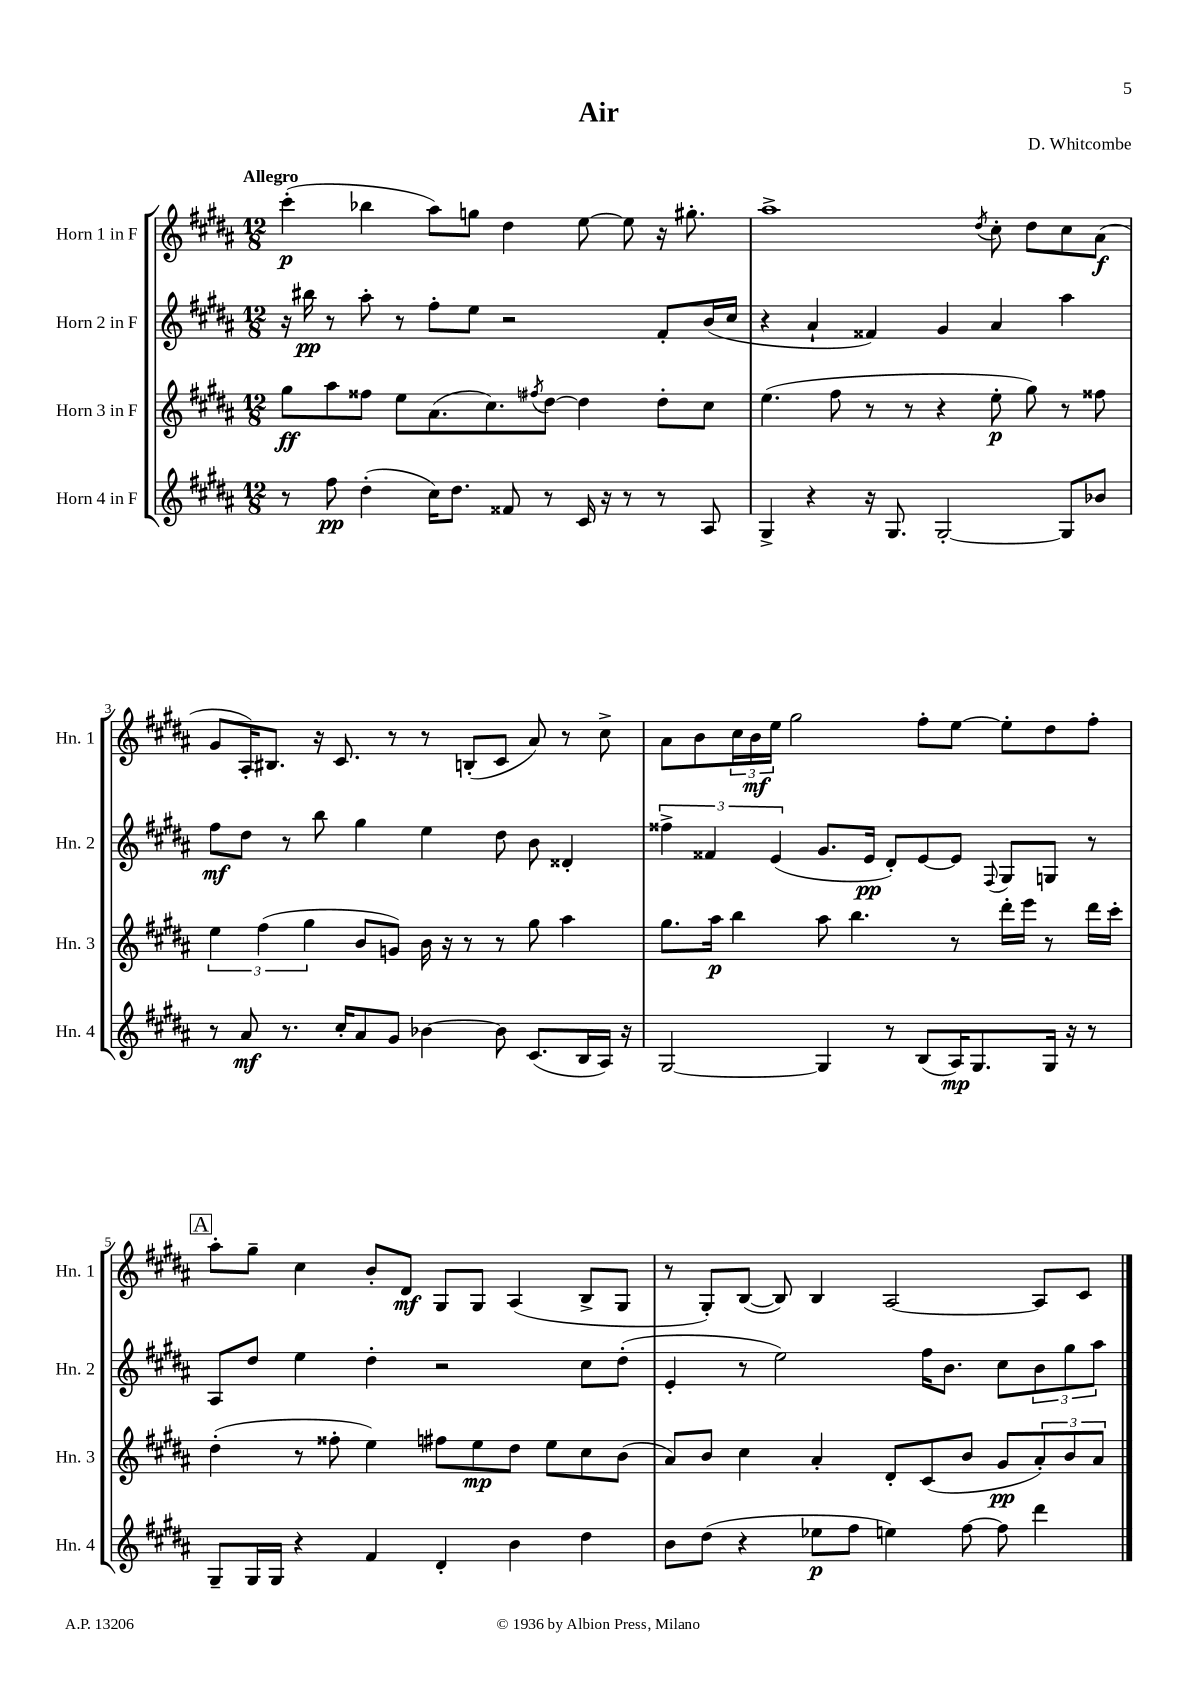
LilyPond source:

\header { title = "Air" composer = "D. Whitcombe" }
<<
\new StaffGroup <<
\new Staff = "s0" \with { instrumentName = "Horn 1 in F" shortInstrumentName = "Hn. 1" } {
    \clef treble \key b \major \numericTimeSignature \time 12/8 \tempo "Allegro"
    cis'''4-.\p( bes''4 ais''8) g''8 dis''4 e''8~ e''8 r16 gis''8.-. |
    ais''1-> \acciaccatura { dis''8 } cis''8-. dis''8 cis''8 ais'8\f( |
    gis'8 ais16-.) bis8. r16 cis'8. r8 r8 b8-.( cis'8 ais'8) r8 cis''8-> |
    ais'8 b'8 \tuplet 3/2 { cis''16 b'16\mf e''16 } gis''2 fis''8-. e''8~ e''8-. dis''8 fis''8-. |
    \mark \markup { \box "A" } ais''8-. gis''8-- cis''4 b'8-. dis'8\mf gis8 gis8 ais4( b8-> gis8 |
    r8 gis8-.) b8~( b8) b4 ais2~ ais8 cis'8 \bar "|." |
}
\new Staff = "s1" \with { instrumentName = "Horn 2 in F" shortInstrumentName = "Hn. 2" } {
    \clef treble \key b \major \numericTimeSignature \time 12/8
    r16 bis''16\pp r8 ais''8-. r8 fis''8-. e''8 r2 fis'8-. b'16( cis''16 |
    r4 ais'4-! fisis'4) gis'4 ais'4 ais''4 |
    fis''8\mf dis''8 r8 b''8 gis''4 e''4 dis''8 b'8 disis'4-. |
    \tuplet 3/2 { fisis''4-> fisis'4 e'4( } gis'8. e'16\pp dis'8-.) e'8~ e'8 \appoggiatura { fis8 } gis8 g8 r8 |
    \mark \markup { \box "A" } ais8 dis''8 e''4 dis''4-. r2 cis''8 dis''8-.( |
    e'4-. r8 e''2) fis''16 b'8. cis''8 \tuplet 3/2 { b'8 gis''8 ais''8 } \bar "|." |
}
\new Staff = "s2" \with { instrumentName = "Horn 3 in F" shortInstrumentName = "Hn. 3" } {
    \clef treble \key b \major \numericTimeSignature \time 12/8
    gis''8\ff ais''8 fisis''8 e''8 ais'8.( cis''8.) \acciaccatura { fis''8 } dis''8~ dis''4 dis''8-. cis''8 |
    e''4.( fis''8 r8 r8 r4 e''8-.\p gis''8) r8 fisis''8 |
    \tuplet 3/2 { e''4 fis''4( gis''4 } b'8 g'8) b'16 r16 r8 r8 gis''8 ais''4 |
    gis''8. ais''16\p b''4 ais''8 b''4. r8 dis'''16-. e'''16 r8 dis'''16 cis'''16-. |
    \mark \markup { \box "A" } dis''4-.( r8 fisis''8-. e''4) fis''8 e''8\mp dis''8 e''8 cis''8 b'8( |
    ais'8) b'8 cis''4 ais'4-. dis'8-. cis'8( b'8 gis'8\pp \tuplet 3/2 { ais'8-.) b'8 ais'8 } \bar "|." |
}
\new Staff = "s3" \with { instrumentName = "Horn 4 in F" shortInstrumentName = "Hn. 4" } {
    \clef treble \key b \major \numericTimeSignature \time 12/8
    r8 fis''8\pp dis''4-.( cis''16) dis''8. fisis'8 r8 cis'16 r16 r8 r8 ais8 |
    gis4-> r4 r16 gis8. gis2~-. gis8 bes'8 |
    r8 ais'8\mf r8. cis''16-. ais'8 gis'8 bes'4~ bes'8 cis'8.( b16 ais16) r16 |
    gis2~ gis4 r8 b8( ais16\mp) gis8. gis16 r16 r8 |
    \mark \markup { \box "A" } gis8-- gis16 gis16 r4 fis'4 dis'4-. b'4 dis''4 |
    b'8 dis''8( r4 ees''8\p fis''8 e''4) fis''8~ fis''8 dis'''4 \bar "|." |
}
>>
>>
